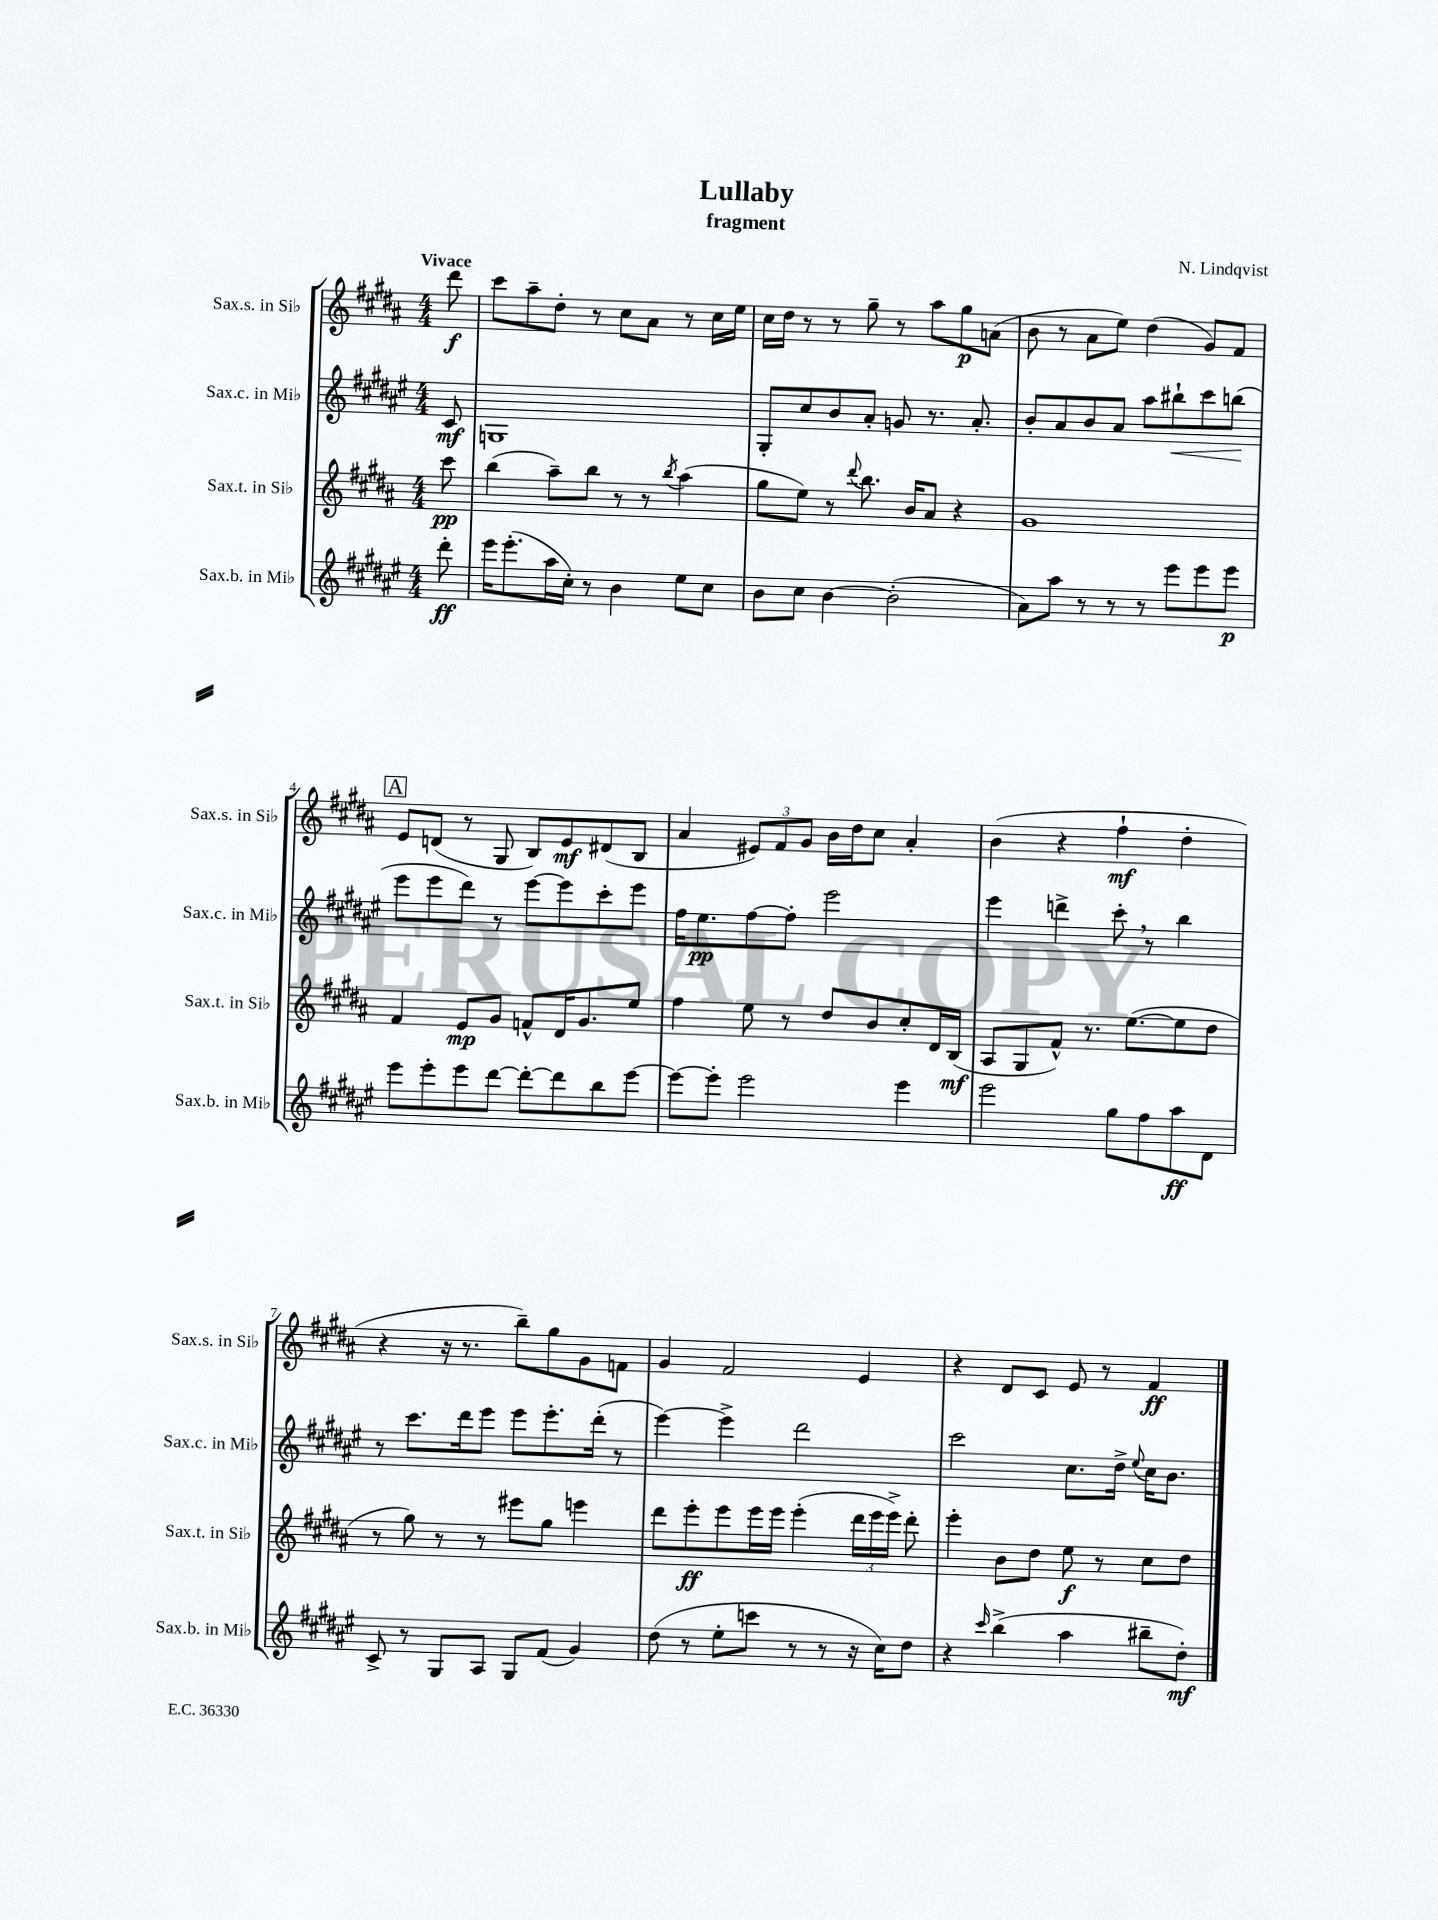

**kern	**kern	**kern	**kern
*staff4	*staff3	*staff2	*staff1
*clefG2	*clefG2	*clefG2	*clefG2
*k[f#c#g#d#a#e#]	*k[f#c#g#d#a#]	*k[f#c#g#d#a#e#]	*k[f#c#g#d#a#]
*M4/4	*M4/4	*M4/4	*M4/4
8ddd#'	8ccc#	8c#	8ddd#
=	=	=	=
16eee#	(4bb	1G	8ccc#
(8.eee#'	.	.	.
.	.	.	8aa#~
16aa#	8aa#~)	.	8dd#'
16cc#')	.	.	.
8r	8bb	.	8r
4b	8r	.	8cc#
.	8r	.	8a#
.	8qbb	.	.
8ee#	(4aa#	.	8r
8cc#	.	.	16cc#
.	.	.	16ee
=	=	=	=
8b	8gg#	8G#'	16cc#
.	.	.	16dd#
8cc#	8ee)	8cc#	8r
[4b	8r	8b	8r
.	8qqddd#	.	.
.	8.bb	8a#'	8gg#~
(2b']	.	8g	8r
.	16b	.	.
.	8a#	8.r	8aa#
.	4r	.	8gg#
.	.	8.a#'	.
.	.	.	(8a
=	=	=	=
8a#)	1g#	8b'	8b
8aa#	.	8a#	8r
8r	.	8b	8a#
8r	.	8a#	8ee)
8r	.	8aa#	(4dd#
8eee#	.	8bb#`	.
8eee#	.	8ccc#	8g#)
8eee#	.	(8bb	8f#
=	=	=	=
8eee#	4f#	8eee#	8e
8eee#'	.	8eee#	(8d
8eee#	8e	8ddd#)	8r
[8ddd#	8g#	8r	8G#
8ddd#'_	8f^^	[8eee#	8B)
8ddd#]	16d#	8eee#]	8e
.	8.g#	.	.
8bb	.	8ccc#'	(8d#
[8eee#	8ee	8eee#	8B
=	=	=	=
8eee#_	4ff#	16ff#	4a#
.	.	8.ee#	.
8eee#']	.	.	.
2eee#	8ee	[8ff#	12e#)
.	.	.	12f#
.	8r	8ff#']	.
.	.	.	12g#
.	8dd#	2eee#	16b
.	.	.	16dd#
.	8b	.	8cc#
4eee#	8cc#'	.	4a#'
.	16d#	.	.
.	(16B	.	.
=	=	=	=
2eee#	8A#	4eee#	(4b
.	8G#	.	.
.	8f#^^)	4ddd^	4r
.	8.r	.	.
8gg#	.	8ccc#'	4ff#`
.	([8.ee	.	.
8ff#	.	8r	.
8aa#	8ee]	4bb	4dd#'
8d#	8dd#	.	.
=	=	=	=
8c#^	8r	8r	4r
8r	8gg#)	8.ccc#	.
8G#	8r	.	16r
.	.	16ddd#	8.r
8A#	8r	8eee#	.
8G#	8eee#	8eee#	8bb~)
(8f#	8gg#	8.eee#'	8gg#
4g#)	4eee	.	8g#
.	.	(16ddd#'	.
.	.	8r	8f
=	=	=	=
(8dd#	8ddd#	[4eee#)	4g#
8r	8eee'	.	.
8ee#'	8eee	4eee#^]	2f#
8ccc	16eee	.	.
.	16eee	.	.
8r	(4eee'	2ddd#	.
8r	.	.	.
16r	24ddd#	.	4e
.	24eee	.	.
16cc#)	.	.	.
.	24eee^)	.	.
8dd#	8ddd#'	.	.
=	=	=	=
4r	4eee'	2ccc#	4r
16qqccc#	.	.	.
(4bb^	8b	.	8d#
.	8dd#	.	8c#
4aa#	8ee	8.cc#	8e
.	8r	.	8r
.	.	16dd#^	.
.	.	8qqee#	.
8bb#~	8cc#	16cc#	4f#
.	.	8.b	.
8dd#')	8dd#	.	.
==	==	==	==
*-	*-	*-	*-
